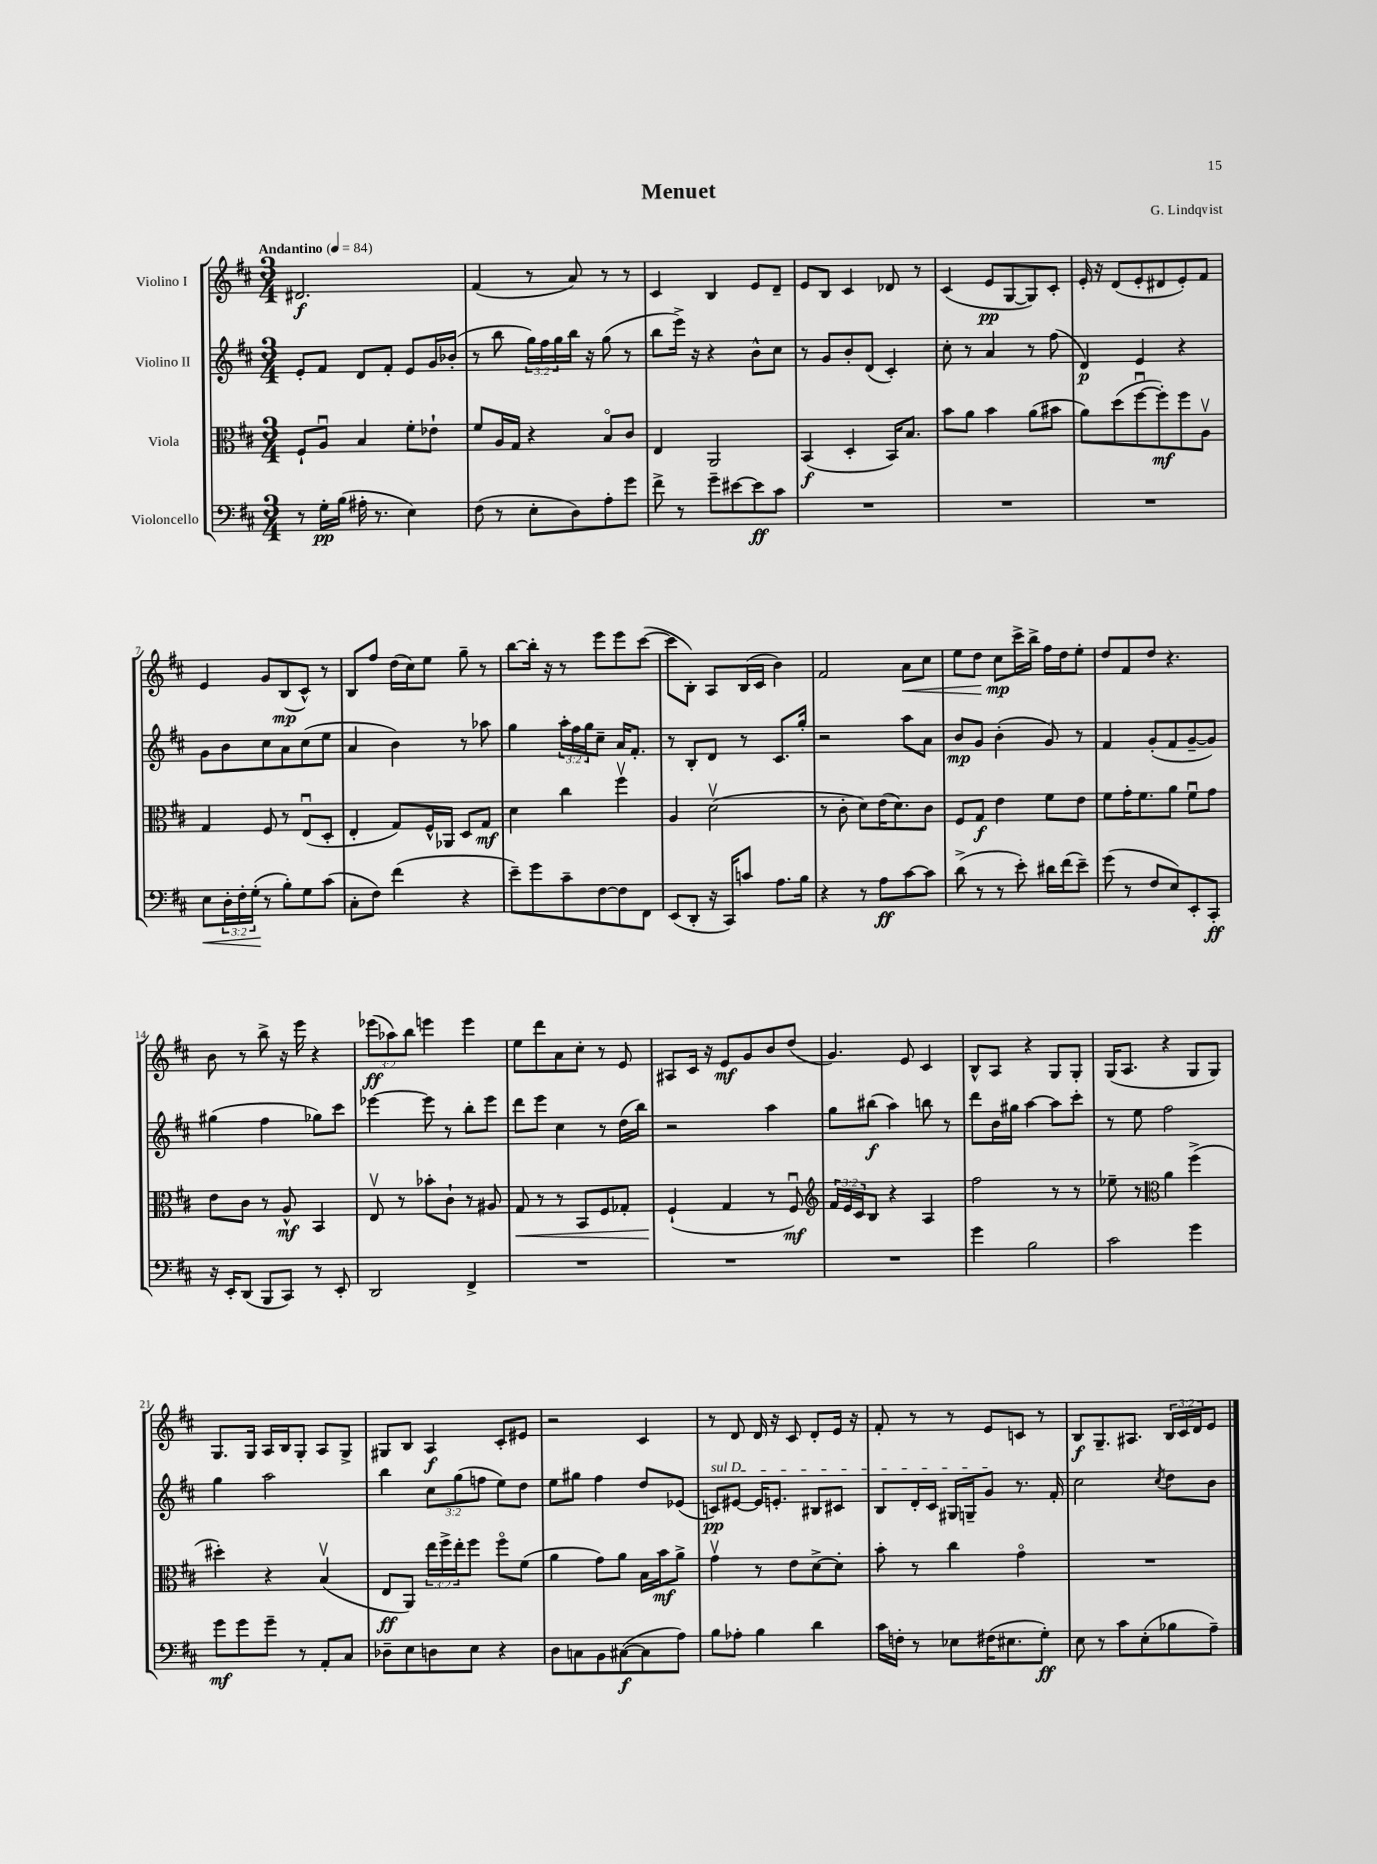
\header { title = "Menuet" composer = "G. Lindqvist" }
<<
\new StaffGroup <<
\new Staff = "s0" \with { instrumentName = "Violino I" } {
    \clef treble \key d \major \numericTimeSignature \time 3/4 \override Staff.TupletNumber.text = #tuplet-number::calc-fraction-text \tempo "Andantino" 4 = 84
    dis'2.\f |
    fis'4( r8 a'8) r8 r8 |
    cis'4 b4 e'8 d'8-- |
    e'8 b8 cis'4 des'8 r8 |
    cis'4( e'8\pp g8~ g8) cis'8-. |
    e'16-. r16 d'8( e'8-. dis'8 e'8-.) fis'8 |
    e'4 g'8 b8\mp( cis'8-^) r8 |
    b8 fis''8 d''16( cis''16) e''8 g''8-- r8 |
    b''8~ b''16-. r16 r8 e'''8 e'''8 cis'''8~( |
    cis'''8 b8-.) a8 b16( cis'16 b'4) |
    fis'2 a'8\< cis''8 |
    e''8 d''8 cis''8\mp\! cis'''16-> b''16-> fis''16 d''16 e''8-. |
    d''8 fis'8 d''8 r4. |
    b'8 r8 b''8-> r16 e'''16 r4 |
    \tuplet 3/2 { ees'''8\ff( aes''8) b''8 } e'''4 e'''4 |
    e''8 d'''8 a'8 cis''8-. r8 e'8 |
    ais8 cis'16 r16 e'8\mf g'8 b'8 d''8( |
    g'4.) e'8 cis'4 |
    b8-^ a8 r4 g8 g8-. |
    g16( a8. r4 g8 g8) |
    g8. g16 a16 b16 g8-. a8 g8-> |
    gis8 b8 a4\f cis'8-. eis'8 |
    r2 cis'4 |
    r8 d'8 d'16 r16 cis'8 d'8-. e'16 r16 |
    fis'8-. r8 r8 e'8 c'8 r8 |
    b8\f g8.-- ais8. \tuplet 3/2 { b16 cis'16 d'16 } e'8 \bar "|." |
}
\new Staff = "s1" \with { instrumentName = "Violino II" } {
    \clef treble \key d \major \numericTimeSignature \time 3/4 \override Staff.TupletNumber.text = #tuplet-number::calc-fraction-text
    e'8-. fis'8 d'8 fis'8-. e'8 g'16 bes'16-.( |
    r8 b''8 \tuplet 3/2 { g''16) fis''16 g''16 } b''16 r16 g''8( r8 |
    b''8 e'''16->) r16 r4 b'8-^ cis''8 |
    r8 g'8 b'8-. d'8( cis'4-.) |
    cis''8-. r8 a'4 r8 fis''8( |
    d'4\p) e'4 r4 |
    g'8 b'8 cis''8 a'8 cis''8( e''8 |
    a'4 b'4) r8 aes''8 |
    g''4 \tuplet 3/2 { a''16-. fis''16 g''16 } cis''8-- a'16 fis'8.-. |
    r8 b8-. d'8 r8 cis'8. g''16-. |
    r2 a''8 a'8 |
    b'8\mp g'8 b'4-.( g'8) r8 |
    fis'4 g'8-.( fis'8 g'8~-- g'8) |
    gis''4( fis''4 ges''8) cis'''8 |
    ees'''4~ ees'''8 r8 b''8-. ees'''8 |
    d'''8 e'''8 cis''4 r8 d''16( b''16) |
    r2 a''4 |
    g''8 bis''8\f( a''4) b''8 r8 |
    d'''8 b'16 gis''16 a''4~ a''8 cis'''8-. |
    r8 e''8 fis''2 |
    g''4 a''2 |
    b''4 \tuplet 3/2 { cis''8 g''8( f''8 } e''8) d''8 |
    e''8 gis''8 fis''4 d''8 ees'8( |
    \once \override TextSpanner.bound-details.left.text = \markup { \italic "sul D" } c'8\pp\startTextSpan) eis'8~ eis'16 e'8.-. bis8 cis'8 |
    b8 d'16-. cis'16 gis16 g16-- g'8\stopTextSpan r8. fis'16-. |
    cis''2 \acciaccatura { cis''8 } d''8 b'8 \bar "|." |
}
\new Staff = "s2" \with { instrumentName = "Viola" } {
    \clef alto \key d \major \numericTimeSignature \time 3/4 \override Staff.TupletNumber.text = #tuplet-number::calc-fraction-text
    fis8-! a8\downbow b4 fis'8-. ees'8-! |
    fis'8 a16 g16 r4 b8\flageolet cis'8 |
    e4 a,2 |
    b,4\f( d4-. b,16) b8. |
    b'8 a'8 b'4 a'8( bis'8 |
    a'8) d''8( fis''8~\downbow fis''8-.\mf) fis''8 a8\upbow |
    g4 fis8 r8 e8\downbow( d8-. |
    e4-. g8) fis16-^ aes,16 d8 g8\mf |
    d'4 cis''4 fis''4\upbow |
    a4 d'2\upbow( |
    r8 cis'8-. d'8) e'16( d'8.) cis'8 |
    fis8 g8\f e'4 fis'8 e'8 |
    fis'8 g'16-. fis'8. a'8 fis'8\downbow g'8 |
    e'8 cis'8 r8 a8-^\mf b,4 |
    e8\upbow r8 bes'8-. cis'8-! r8 ais8 |
    g8\< r8 r8 b,8 fis8 ges8-. |
    fis4-!\!( g4 r8 fis8\downbow\mf) |
    \clef treble \tuplet 3/2 { fis'16 e'16 cis'16 } b8 r4 a4 |
    fis''2 r8 r8 |
    ees''8-- r8 \clef alto a'4 fis''4->( |
    dis''4-.) r4 b4\upbow( |
    e8\ff a,8) \tuplet 3/2 { e''16 fis''16-> e''16-. } fis''8 fis''8\flageolet fis'8( |
    a'4 g'8) a'8 b16 b'16\mf a'8-> |
    g'4\upbow r8 e'8 d'8~-> d'8-. |
    b'8-. r8 cis''4 g'4\flageolet |
    R2. \bar "|." |
}
\new Staff = "s3" \with { instrumentName = "Violoncello" } {
    \clef bass \key d \major \numericTimeSignature \time 3/4 \override Staff.TupletNumber.text = #tuplet-number::calc-fraction-text
    r8 g16-.\pp b16( ais16-. r8. e4) |
    fis8( r8 e8-. d8) a8-. g'8 |
    fis'8-> r8 g'8-- eis'8~ eis'8\ff cis'8 |
    R2. |
    R2. |
    R2. |
    e8\< \tuplet 3/2 { d16-. fis16-. g16-.\!( } r8 b8-.) g8 cis'8( |
    cis8-. fis8) fis'4( r4 |
    e'8--) g'8 cis'8-- fis8~ fis8 fis,8 |
    e,8( d,8-. r16 cis,16) c'8 a8. b16 |
    r4 r8 a8\ff cis'8~ cis'8 |
    d'8->( r8 r8 e'8-.) dis'16 fis'16( e'8--) |
    g'8( r8 fis8 e8) e,8-. cis,8-.\ff |
    r16 e,16-. d,8( b,,8 cis,8) r8 e,8-. |
    d,2 fis,4-> |
    R2. |
    R2. |
    R2. |
    g'4 b2 |
    cis'2 g'4 |
    g'8\mf g'8 g'8-- r8 a,8-. cis8 |
    des8-- e8 d8 e8 r4 |
    d8 c8 b,8 cis8~\f( cis8 a8) |
    b8 aes8-. b4 d'4 |
    cis'16 f16-. r8 ees8 fis16( eis8. g8-.\ff) |
    e8 r8 cis'8 e8-.( bes8 a8--) \bar "|." |
}
>>
>>
